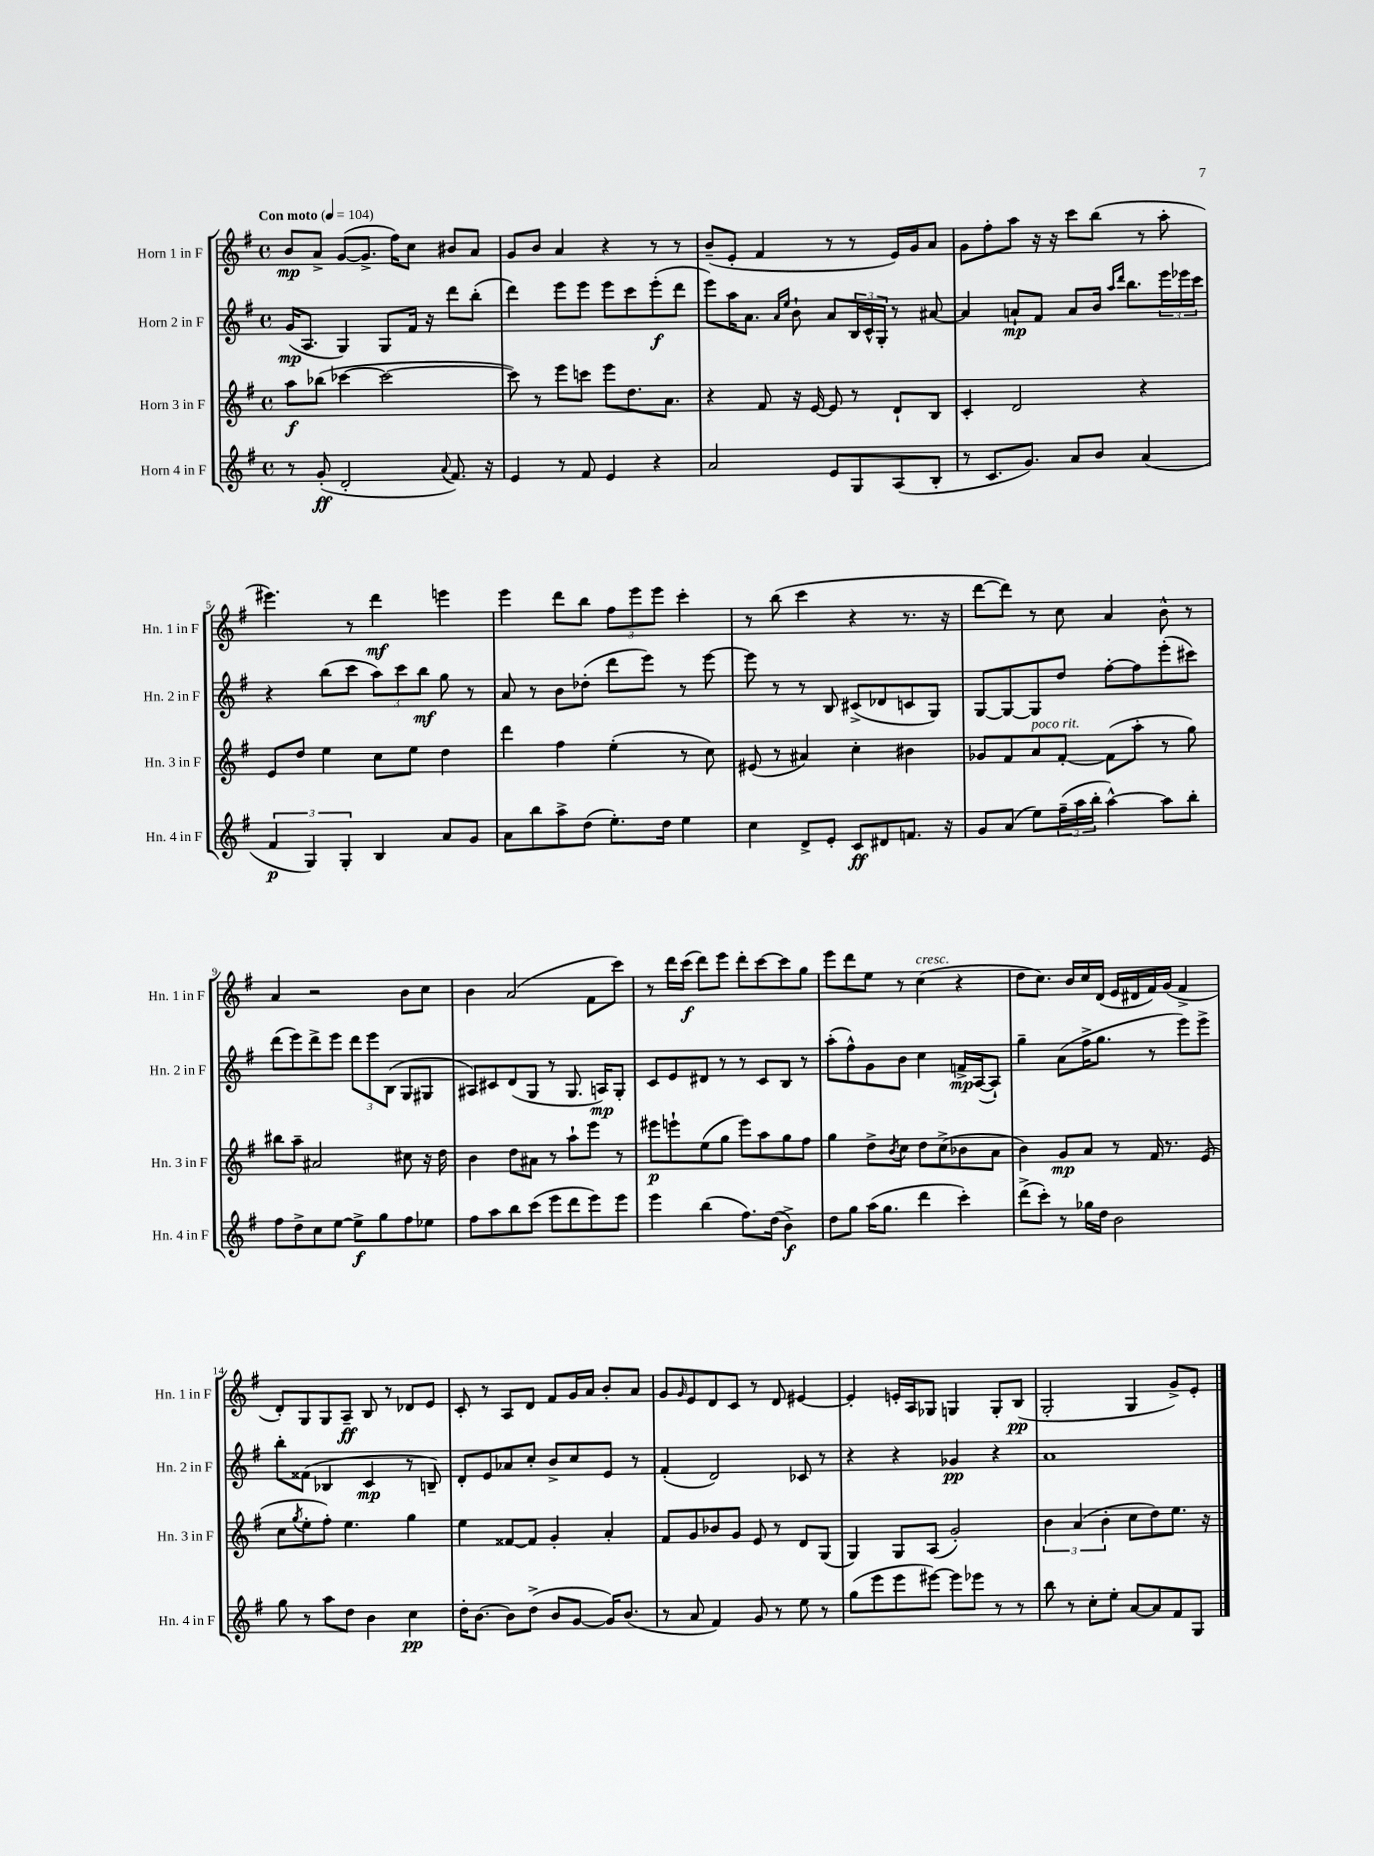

**kern	**dynam	**kern	**dynam	**kern	**dynam	**kern	**dynam
*part4	*part4	*part3	*part3	*part2	*part2	*part1	*part1
*staff4	*staff4	*staff3	*staff3	*staff2	*staff2	*staff1	*staff1
*I"Horn 4 in F	*	*I"Horn 3 in F	*	*I"Horn 2 in F	*	*I"Horn 1 in F	*
*I'Hn. 4 in F	*	*I'Hn. 3 in F	*	*I'Hn. 2 in F	*	*I'Hn. 1 in F	*
*clefG2	*	*clefG2	*	*clefG2	*	*clefG2	*
*k[f#]	*	*k[f#]	*	*k[f#]	*	*k[f#]	*
*M4/4	*	*M4/4	*	*M4/4	*	*M4/4	*
*met(c)	*	*met(c)	*	*met(c)	*	*met(c)	*
*MM104	*	*MM104	*	*MM104	*	*MM104	*
=1	=1	=1	=1	=1	=1	=1	=1
!	!	!	!	!	!	!LO:TX:a:B:t=Con moto	!
8r	.	8aa\L	f	(16g/KL	mp	8b/L	mp
.	.	.	.	8.A/J	.	.	.
(8g'/	ff	(8bb-X\J	.	.	.	8a^/J	.
2d'/	.	[4ccc-X\	.	4G/)	.	([8g/L	.
.	.	.	.	.	.	8.g^/J]	.
.	.	2ccc-\_	.	8G/L	.	.	.
.	.	.	.	.	.	16ff#\KL)	.
.	.	.	.	16f#/Jk	.	8cc\J	.
.	.	.	.	16r	.	.	.
8qqa/	.	.	.	.	.	.	.
8.f#/)	.	.	.	8ddd\L	.	8b#X/L	.
.	.	.	.	(8bb'\J	.	8a/J	.
16r	.	.	.	.	.	.	.
=2	=2	=2	=2	=2	=2	=2	=2
4e/	.	8ccc-\])	.	4ddd\)	.	8g/L	.
.	.	8r	.	.	.	8b/J	.
8r	.	8eee\L	.	8eee\L	.	4a/	.
8f#/	.	8cccn\J	.	8eee\J	.	.	.
4e/	.	8eee\L	.	8eee\L	.	4r	.
.	.	8.dd\	.	8ccc\	.	.	.
4r	.	.	.	(8eee'\	f	8r	.
.	.	8.a\J	.	.	.	.	.
.	.	.	.	8ddd\J	.	8r	.
=3	=3	=3	=3	=3	=3	=3	=3
2a/	.	4r	.	8eee\L)	.	(8b~/L	.
.	.	.	.	16aa\K	.	8e'/J	.
.	.	.	.	8.a\J	.	.	.
.	.	8f#/	.	.	.	4f#/	.
.	.	.	.	16qqa/LL	.	.	.
.	.	.	.	16qqee/JJ	.	.	.
.	.	16r	.	8b`\	.	.	.
.	.	[16e/	.	.	.	.	.
8e/L	.	8e/]	.	8a/L	.	8r	.
8G/	.	8r	.	24B/L	.	8r	.
.	.	.	.	24c^^/	.	.	.
.	.	.	.	24G'/JJ	.	.	.
(8A/	.	8d`/L	.	8r	.	16e/LL)	.
.	.	.	.	.	.	16g/J	.
8B'/J	.	8B/J	.	[8a#X/	.	8a/J	.
=4	=4	=4	=4	=4	=4	=4	=4
8r	.	4c'/	.	4a#/]	.	8g\L	.
8.c/L	.	.	.	.	.	8ff#'\	.
.	.	2d/	.	8an`/L	mp	8aa\J	.
8.g/J)	.	.	.	.	.	.	.
.	.	.	.	8f#/J	.	16r	.
.	.	.	.	.	.	16r	.
8a/L	.	.	.	8a/L	.	8ccc\L	.
8b/J	.	.	.	16b/Jk	.	(8bb\J	.
.	.	.	.	16qqaa/LL	.	.	.
.	.	.	.	16qqddd/JJ	.	.	.
.	.	.	.	8.bb\L	.	.	.
(4a/	.	4r	.	.	.	8r	.
.	.	.	.	24eee\L	.	8aa'\	.
.	.	.	.	24eee-X\	.	.	.
.	.	.	.	24ccc\JJ	.	.	.
!!LO:LB:g=z
=5	=5	=5	=5	=5	=5	=5	=5
6f#/	p	8e/L	.	4r	.	4.eee#X\)	.
.	.	8dd/J	.	.	.	.	.
6G/)	.	.	.	.	.	.	.
.	.	4ee\	.	(8bb\L	.	.	.
6G'/	.	.	.	.	.	.	.
.	.	.	.	8ccc\J	.	8r	.
4B/	.	8cc\L	.	12aa\L)	.	4ddd\	mf
.	.	.	.	12ccc\	.	.	.
.	.	8ee\J	.	.	.	.	.
.	.	.	.	12bb\J	mf	.	.
8a/L	.	4dd\	.	8gg\	.	4eeen\	.
8g/J	.	.	.	8r	.	.	.
=6	=6	=6	=6	=6	=6	=6	=6
8a\L	.	4ddd\	.	8a/	.	4eee\	.
8bb\	.	.	.	8r	.	.	.
8aa^\	.	4ff#\	.	8b\L	.	8ddd\L	.
(8dd\J	.	.	.	(8dd-X'\J	.	8bb\J	.
8.ee'\L)	.	(4ee'\	.	8ddd\L	.	12ff#\L	.
.	.	.	.	.	.	12eee\	.
.	.	.	.	8eee\J)	.	.	.
.	.	.	.	.	.	12eee\J	.
16dd\Jk	.	.	.	.	.	.	.
4ee\	.	8r	.	8r	.	4ccc'\	.
.	.	8cc\)	.	[8eee\	.	.	.
=7	=7	=7	=7	=7	=7	=7	=7
4cc\	.	(8e#X/	.	8eee\]	.	8r	.
.	.	8r	.	8r	.	(8bb\	.
8d^/L	.	4a#X/)	.	8r	.	4ccc\	.
8e'/J	.	.	.	8B/	.	.	.
8c/L	ff	4cc'\	.	(8c#X^/L	.	4r	.
8d#X/	.	.	.	8d-X/	.	.	.
8.fn/J	.	4b#X\	.	8cn/	.	8.r	.
.	.	.	.	8G/J)	.	.	.
16r	.	.	.	.	.	16r	.
=8	=8	=8	=8	=8	=8	=8	=8
8g/L	.	8g-X/L	.	[8G/L	.	[8ddd\L	.
(8a/J	.	8f#/	.	8G/_	.	8ddd\J])	.
!	!	!LO:TX:a:i:t=poco rit.	!	!	!	!	!
8ee\L)	.	8a/	.	8G/]	.	8r	.
(24ff#~\L	.	[8f#'/J	.	8dd/J	.	8cc\	.
24aa\	.	.	.	.	.	.	.
24bb'\JJ	.	.	.	.	.	.	.
[4aa^^\)	.	(8f#\L]	.	[8ff#'\L	.	4a/	.
.	.	8aa'\J	.	8ff#\]	.	.	.
8aa\L]	.	8r	.	(8eee'\	.	8b^^\	.
8bb'\J	.	8gg\)	.	8ccc#X\J)	.	8r	.
!!LO:LB:g=z
=9	=9	=9	=9	=9	=9	=9	=9
8ff#\L	.	8bb#X\L	.	(8ddd\L	.	4a/	.
8dd^\	.	8aa~\J	.	8eee\)	.	.	.
8cc\	.	2a#X/	.	8ddd^\	.	2r	.
[8ee\J	.	.	.	8eee\J	.	.	.
8ee^\L]	f	.	.	12ddd\L	.	.	.
.	.	.	.	12eee\	.	.	.
8gg\	.	.	.	.	.	.	.
.	.	.	.	(12B\J	.	.	.
8ff#\	.	8cc#X\	.	8G/L	.	8b\L	.
8ee-X\J	.	16r	.	8G#X/J	.	8cc\J	.
.	.	16dd\	.	.	.	.	.
=10	=10	=10	=10	=10	=10	=10	=10
8ff#\L	.	4b\	.	8A#X/L)	.	4b\	.
8aa\	.	.	.	8c#X/	.	.	.
8bb\	.	8dd\L	.	(8d/	.	(2a/	.
(8ccc\J	.	8a#X\J	.	8G/J	.	.	.
8eee\L	.	8r	.	8r	.	.	.
8ddd\	.	8aa`\L	.	8.G/	.	.	.
8eee\)	.	8eee\J	.	.	.	8f#\L	.
.	.	.	.	16An/KL)	mp	.	.
8eee\J	.	8r	.	8G'/J	.	8ccc\J)	.
=11	=11	=11	=11	=11	=11	=11	=11
4eee\	.	8eee#X\L	p	8c/L	.	8r	.
.	.	8eeen`\	.	8e/	.	16ddd\LL	.
.	.	.	.	.	.	(16ccc\JJ	f
(4bb\	.	(8ee\	.	8d#X/J	.	8ddd\L)	.
.	.	8gg\J	.	8r	.	8eee\J	.
8.ff#\L)	.	8eee\L)	.	8r	.	8ddd'\L	.
.	.	8aa\	.	8c/L	.	[8ccc\	.
(16dd\Jk	.	.	.	.	.	.	.
4b^\)	f	8gg\	.	8B/J	.	8ccc\]	.
.	.	8ff#\J	.	8r	.	8gg\J	.
=12	=12	=12	=12	=12	=12	=12	=12
8dd\L	.	4gg\	.	(8aa'\L	.	8eee\L	.
8gg\J	.	.	.	8ff#^^\)	.	8ddd\	.
(16aa\KL	.	8dd^\L	.	8g\	.	8ee\J	.
8.gg\J	.	.	.	.	.	.	.
.	.	8qb/	.	.	.	.	.
.	.	8cc\J	.	8b\J	.	8r	.
!	!	!	!	!	!	!LO:TX:a:i:t=cresc.	!
4ddd\	.	8dd\L	.	4cc\	.	(4cc\	.
.	.	(8cc^\	.	.	.	.	.
4ccc'\)	.	8b-X\	.	16fn^/LL	mp	4r	.
.	.	.	.	([16A/J	.	.	.
.	.	8a\J	.	8A`/J])	.	.	.
=13	=13	=13	=13	=13	=13	=13	=13
(8ddd^\L	.	4b\)	.	4gg~\	.	8dd\L	.
8ccc'\J)	.	.	.	.	.	8.cc\J)	.
8r	.	8g/L	mp	(8a\L	.	.	.
.	.	.	.	.	.	16b/LL	.
16gg-X\LL	.	8a/J	.	16ff#^\K	.	16cc/	.
16dd\JJ	.	.	.	8.gg\J	.	(16d/JJ	.
2b\	.	8r	.	.	.	16e/LL	.
.	.	.	.	.	.	16d#X/	.
.	.	16f#/	.	8r	.	16f#/)	.
.	.	8.r	.	.	.	(16g/JJ	.
.	.	.	.	8eee\L)	.	4f#^/	.
.	.	(8e/	.	8eee^\J	.	.	.
!!LO:LB:g=z
=14	=14	=14	=14	=14	=14	=14	=14
8gg\	.	8cc\L	.	8bb'\L	.	8d'/L)	.
.	.	8qgg/	.	.	.	.	.
8r	.	8ee'\	.	(8f##X\J	.	8G/	.
8aa\L	.	8ff#'\J)	.	4B-X/	.	8G/	.
8dd\J	.	4.ee\	.	.	.	8A~/J	ff
4b\	.	.	.	4c/	mp	8B/	.
.	.	.	.	.	.	8r	.
4cc\	pp	4gg\	.	8r	.	8d-X/L	.
.	.	.	.	8Bn~/)	.	8e/J	.
=15	=15	=15	=15	=15	=15	=15	=15
16dd'\KL	.	4ee\	.	8d'/L	.	8c'/	.
[8.b\J	.	.	.	.	.	.	.
.	.	.	.	8e/	.	8r	.
8b\L]	.	[8f##X/L	.	8a-X/	.	8A/L	.
(8dd^\J	.	8f##/J]	.	8cc'/J	.	8d/J	.
8b/L	.	4g'/	.	8b^/L	.	8f#/L	.
[8g/J	.	.	.	8cc/	.	16g/L	.
.	.	.	.	.	.	16a/JJ	.
16g/KL])	.	4a'/	.	8e/J	.	8b'/L	.
(8.b/J	.	.	.	.	.	.	.
.	.	.	.	8r	.	8a/J	.
=16	=16	=16	=16	=16	=16	=16	=16
8r	.	8f#/L	.	(4f#'/	.	8g/L	.
.	.	.	.	.	.	16qqg/	.
8a/	.	8g/	.	.	.	8e/	.
4f#/)	.	8b-X/	.	2d/)	.	8d/	.
.	.	8g/J	.	.	.	8c/J	.
8g/	.	8e/	.	.	.	8r	.
8r	.	8r	.	.	.	8d/	.
8ee\	.	8d/L	.	8c-X/	.	[4e#X/	.
8r	.	(8G/J	.	8r	.	.	.
=17	=17	=17	=17	=17	=17	=17	=17
(8gg\L	.	4G/)	.	4r	.	4e#'/]	.
8eee\	.	.	.	.	.	.	.
8eee\	.	8G/L	.	4r	.	16en'/LL	.
.	.	.	.	.	.	16A/J	.
[8eee#X\J)	.	(8A/J	.	.	.	8G-X/J	.
8eee#\L]	.	2g'/)	.	4g-X/	pp	4Gn/	.
8eee-X\J	.	.	.	.	.	.	.
8r	.	.	.	4r	.	8G'/L	.
8r	.	.	.	.	.	(8B/J	pp
=18	=18	=18	=18	=18	=18	=18	=18
8bb\	.	6b\	.	1a	.	2G'/	.
8r	.	.	.	.	.	.	.
.	.	(6a/	.	.	.	.	.
8cc'\L	.	.	.	.	.	.	.
.	.	6b'\	.	.	.	.	.
8ee'\J	.	.	.	.	.	.	.
[8a/L	.	8cc\L	.	.	.	4G/	.
8a/]	.	8dd\)	.	.	.	.	.
8f#/	.	8.ee\J	.	.	.	8g^/L)	.
8G/J	.	.	.	.	.	8e'/J	.
.	.	16r	.	.	.	.	.
==	==	==	==	==	==	==	==
*-	*-	*-	*-	*-	*-	*-	*-
